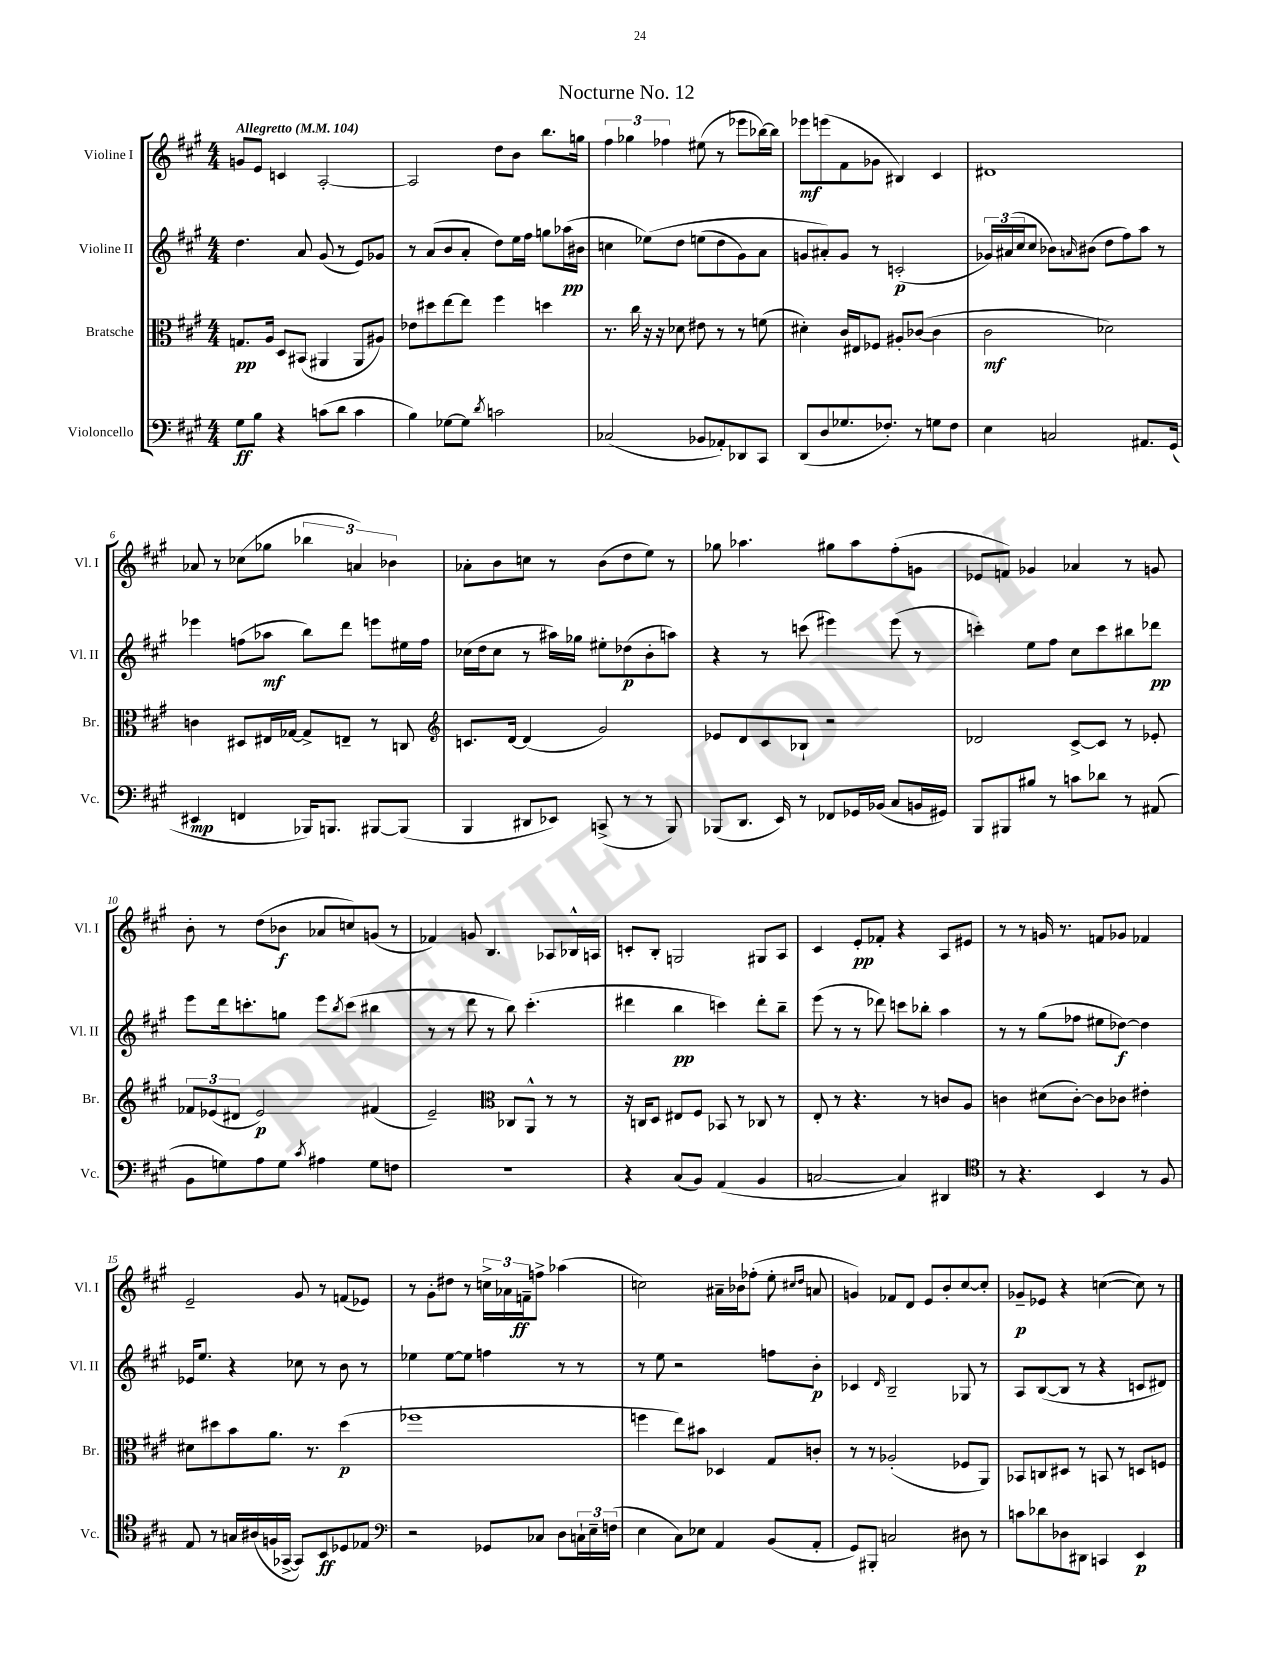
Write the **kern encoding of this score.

**kern	**kern	**kern	**kern
*staff4	*staff3	*staff2	*staff1
*clefF4	*clefC3	*clefG2	*clefG2
*k[f#c#g#]	*k[f#c#g#]	*k[f#c#g#]	*k[f#c#g#]
*M4/4	*M4/4	*M4/4	*M4/4
*MM104	*MM104	*MM104	*MM104
8G#	8.G	4.dd	8g
8B	.	.	8e
.	16A	.	.
4r	8D	.	4c
.	(8BB#	8a	.
(8c	4AA#	(8g#	[2A'
8d	.	8r	.
4c	8AA#	8e)	.
.	8A#)	8g-	.
=	=	=	=
4B)	8e-	8r	2A]
.	8dd#	(8a	.
[8G-	[8ee	8b	.
8G-]	8ee]	8a'	.
8qd	.	.	.
2c	4ff#	8dd)	8dd
.	.	16ee	8b
.	.	16ff#	.
.	4dd	8gg	8.bb
.	.	(16aa-	.
.	.	16b#	16gg
=	=	=	=
(2C-	8.r	4cc	6ff#
.	.	.	6gg-
.	16cc#	.	.
.	16r	&(8ee-)	.
.	16r	.	.
.	.	.	6ff-
.	8d-	8dd	.
8BB-	8e#	(8ee	(8ee#
8AA-')	8r	8dd	8r
8DD-	8r	8g#)	8eee-
8CC#	(8f	8a	[16bb-)
.	.	.	16bb-]
=	=	=	=
(8DD	4d#')	8g	8eee-
8D	.	8a#'&)	(8eee
8.G-	16c#	8g	8f#
.	16E#	.	.
.	8F-	8r	8g-
8.F-')	.	.	.
.	8A#'	(2c'	4B#)
8r	([8c-	.	.
8G	4c-]	.	4c#
8F-	.	.	.
=	=	=	=
4E	2c#	24g-)	1d#
.	.	(24a#	.
.	.	24cc#	.
.	.	8cc#	.
2C	.	8b-)	.
.	.	16qqa	.
.	.	(8b#	.
.	2d-)	8dd	.
.	.	8ff#)	.
8.AA#	.	8aa	.
.	.	8r	.
(16GG#	.	.	.
=	=	=	=
4EE#	4c	4eee-	8a-
.	.	.	8r
4FF	8D#	(8ff	(8cc-
.	16E#	8aa-	8gg-
.	[16G-	.	.
16BBB-)	8G-^]	8bb)	6bb-
8.BBB	.	.	.
.	8E~	8ddd	.
.	.	.	6a)
[8BBB#	8r	8eee	.
.	.	.	6b-
(8BBB#]	8C	16ee#	.
.	.	16ff	.
=	=	=	=
*	*clefG2	*	*
4BBB	8.c	(16cc-	8a-'
.	.	16dd	.
.	.	8cc-	8b
.	[16d	.	.
8DD#	(4d]	8r	8cc
8EE-)	.	16aa#)	8r
.	.	16gg-	.
(8CC^	2g#)	8ee#'	(8b
8r	.	(8dd-	8dd
8r	.	8b'	8ee)
8BBB)	.	8aa)	8r
=	=	=	=
(8BBB-	8e-	4r	8gg-
8.DD	8d	.	4.aa-
.	8c#	8r	.
16EE)	.	.	.
8r	8B-`	(8ccc	.
8FF-	2r	4eee#)	8gg#
16GG-	.	.	8aa-
(16BB-	.	.	.
8C#	.	(8eee#	(8ff#'
16BB	.	8r	8g
16GG#)	.	.	.
=	=	=	=
8BBB	2d-	4ccc')	8e-
8BBB#	.	.	8f)
8B#	.	8ee	4g-
8r	.	8ff#	.
8c	[8c#^	8cc#	4a-
8d-	8c#]	8ccc	.
8r	8r	8bb#	8r
(8AA#	8e-'	8ddd-	8g
=	=	=	=
8BB	12f-	8eee	8b'
.	(12e-	.	.
8G)	.	16ddd	8r
.	12d#	.	.
.	.	8.ccc'	.
8A	2e-)	.	(8dd
8G	.	8gg	8b-
8qc#	.	.	.
4A#	.	8eee	8a-
.	.	8qbb	.
.	.	(8ccc	8cc)
8G	(4f#	4bb#	(8g
8F	.	.	8r
=	=	=	=
1r	2e~)	8r	4f-)
.	.	8r	.
.	.	8ddd	8g
.	.	8r	4.B
*	*clefC3	*	*
.	8C-	8bb)	.
.	8AA^^	(4.ccc#'	.
.	8r	.	8A-
.	8r	.	16B-^^
.	.	.	16A
=	=	=	=
4r	16r	4ddd#	8c'
.	16C	.	.
.	8D	.	8B'
(8C#	8E#	4bb	2G
8BB)	8F#	.	.
(4AA	8BB-	4ccc)	.
.	8r	.	.
4BB	8C-	8ddd#'	8G#
.	8r	8bb~	8A
=	=	=	=
[2C	8E'	(8eee	4c#
.	8r	8r	.
.	4.r	8r	8e'
.	.	8ddd-)	8f-'
4C])	.	8ccc	4r
.	8r	8bb-'	.
4DD#	8c	4aa	8A
.	8A	.	8e#
=	=	=	=
*clefC4	*	*	*
8r	4c	8r	8r
4.r	.	8r	8r
.	(8d#	(8gg#	16g
.	.	.	8.r
.	[8c')	8ff-	.
4BB	8c]	8ee#	8f
.	8c-	[8dd-)	8g-
8r	4e#'	4dd-]	4f-
8F#	.	.	.
=	=	=	=
8E	8d#	16e-	2e~
.	.	8.ee	.
8r	8dd#	.	.
16G	8b	4r	.
(16A#	.	.	.
16F	8.a	.	.
[16GG-^	.	.	.
8GG-])	.	8cc-	8g#
.	8.r	.	.
8BB	.	8r	8r
8D-	(4dd#	8b	(8f
8E-	.	8r	8e-)
=	=	=	=
*clefF4	*	*	*
2r	1ff-	4ee-	8r
.	.	.	8g#'
.	.	[8ee-	8dd#
.	.	8ee-]	8r
8GG-	.	4ff	24cc^
.	.	.	24a-
.	.	.	24f~
8C-	.	.	8ff^
8D	.	8r	(4aa-
24C`	.	8r	.
24E~	.	.	.
(24F	.	.	.
=	=	=	=
4E	4ff	8r	2cc)
.	.	8ee	.
8C#)	8ee)	2r	.
8E-	8b#	.	.
4AA	4D-	.	16a#~
.	.	.	16b-
.	.	.	(8ff-'
(8BB	8G#	8ff	8ee'
.	.	.	16qqcc#
.	.	.	16qqdd
8AA'	8c'	8b'	8a
=	=	=	=
8GG#)	8r	4c-	4g)
8BBB#'	8r	.	.
.	.	16qqd	.
2C	(2A-'	2B~	8f-
.	.	.	8d
.	.	.	8e
.	.	.	8b'
8D#	8F-	8G-	[8cc#
8r	8AA)	8r	8cc#']
=	=	=	=
8c	8BB-	8A	8g-~
8d-	8C	([8B	8e-
8D-	8D#	8B]	4r
8DD#	8r	8r	.
4CC	8BB	4r	([4cc
.	8r	.	.
4EE	8D	8c	8cc])
.	8F	8d#)	8r
==	==	==	==
*-	*-	*-	*-
